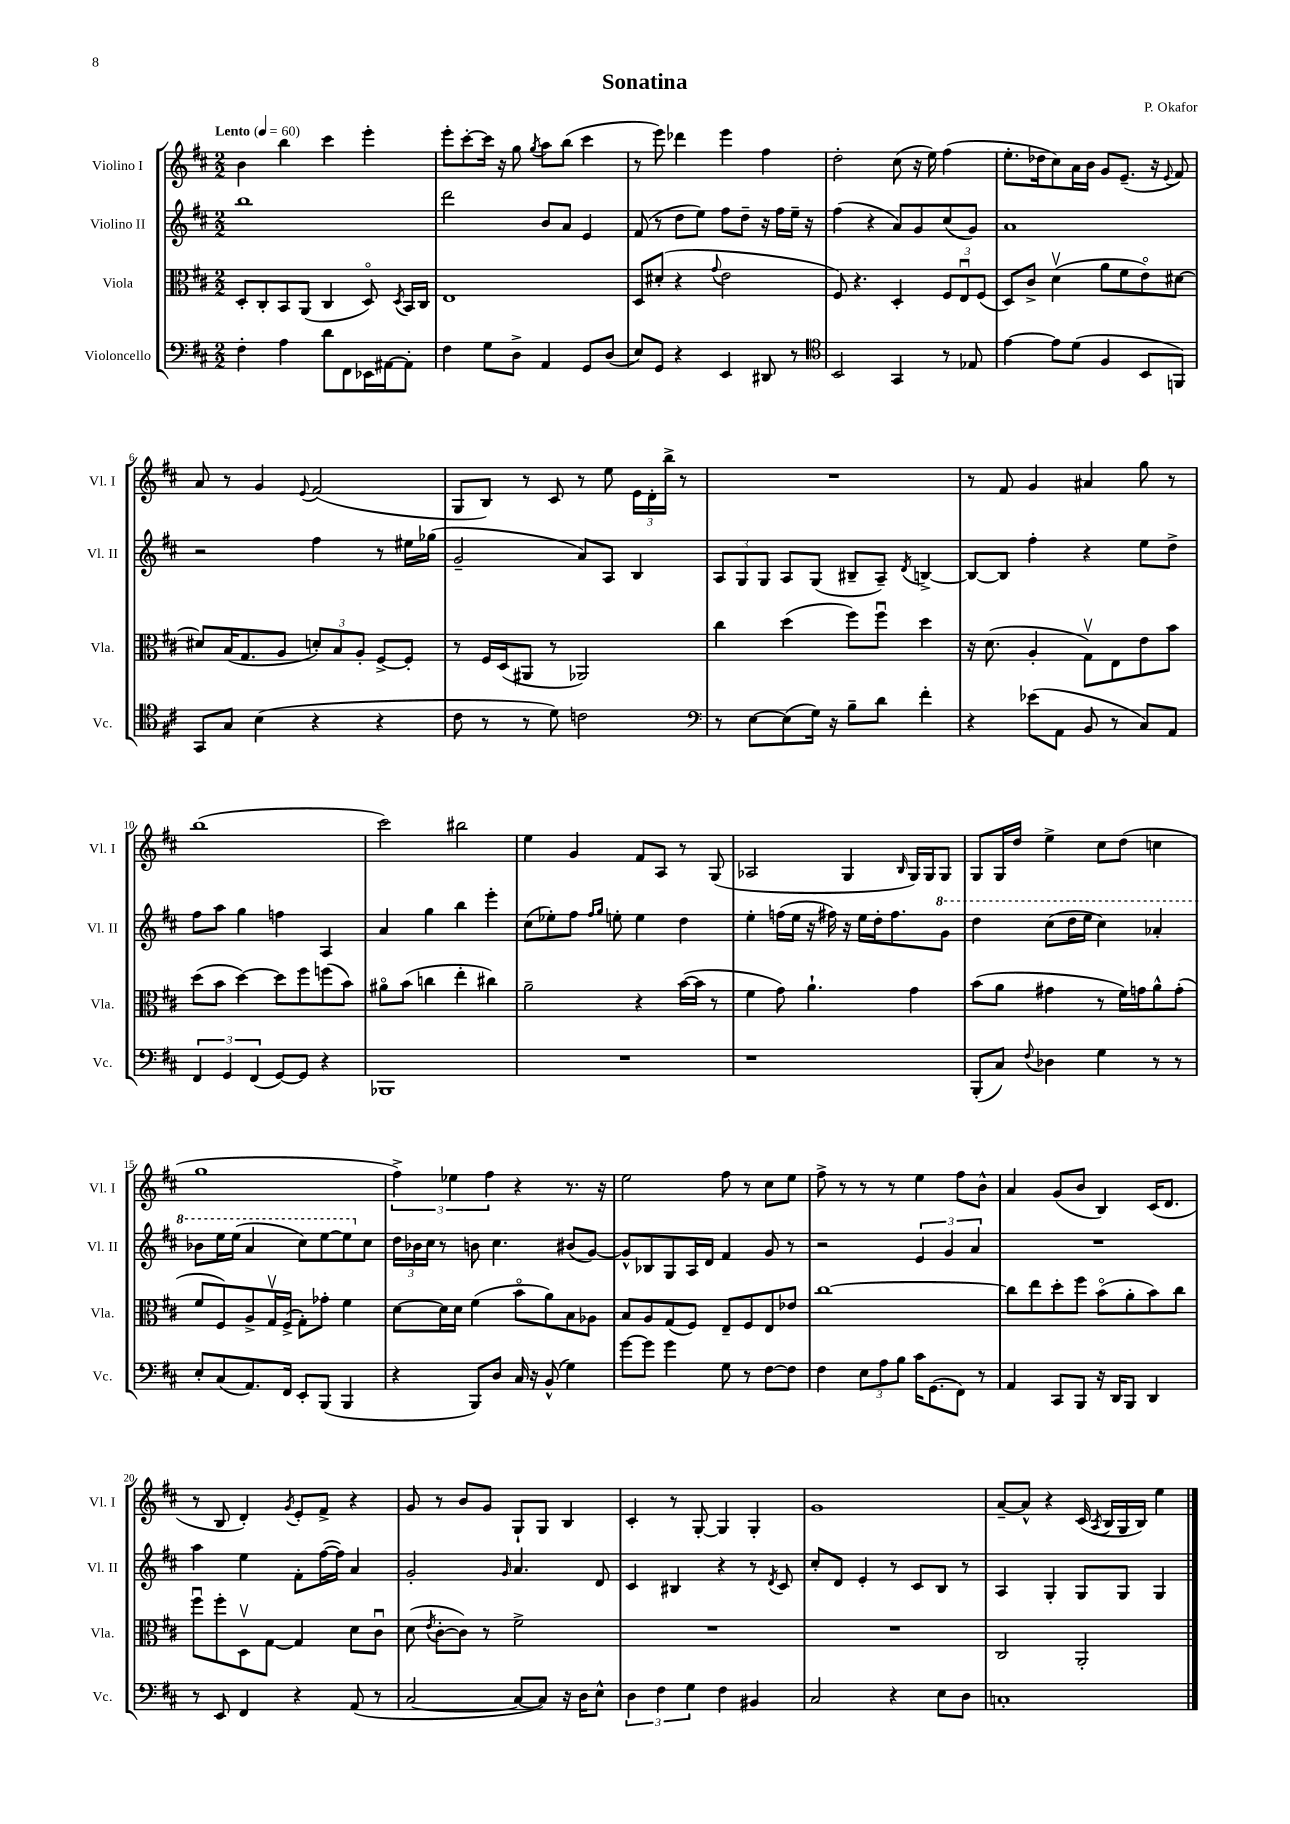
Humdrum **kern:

**kern	**kern	**kern	**kern
*staff4	*staff3	*staff2	*staff1
*clefF4	*clefC3	*clefG2	*clefG2
*k[f#c#]	*k[f#c#]	*k[f#c#]	*k[f#c#]
*M2/2	*M2/2	*M2/2	*M2/2
*MM60	*MM60	*MM60	*MM60
4F#'	8D'	1bb	4b
.	8C#'	.	.
4A	8BB	.	4bb
.	(8AA	.	.
8d	4C#	.	4ccc#
8FF#	.	.	.
16EE-	8Do)	.	4eee'
[16AA#	.	.	.
.	8qD	.	.
8AA#']	16BB	.	.
.	16C#	.	.
=	=	=	=
4F#	1E	2ddd	8eee'
.	.	.	[8ccc#'
8G	.	.	16ccc#]
.	.	.	16r
8D^	.	.	8gg
.	.	.	8qgg
4AA	.	8b	8aa
.	.	8a	(8bb
8GG	.	4e	4ccc#
(8D	.	.	.
=	=	=	=
8E)	8D	(8f#	8r
8GG	(8d#'	8r	8eee)
4r	4r	8dd	4ddd-
.	.	8ee)	.
.	8qqg	.	.
4EE	2e	8ff#	4eee
.	.	8dd~	.
8DD#	.	16r	4ff#
.	.	16ff#	.
8r	.	16ee~	.
.	.	16r	.
=	=	=	=
*clefC4	*	*	*
2BB	8F#)	(4ff#	2dd'
.	4.r	.	.
.	.	4r	.
4GG	4D'	8a)	(8cc#
.	.	8g	16r
.	.	.	16ee)
8r	12F#	(8cc#	(4ff#
.	12Eu	.	.
8E-	.	8g)	.
.	(12F#	.	.
=	=	=	=
[4e	8D)	1a	8.ee'
.	8c#^	.	.
.	.	.	16dd-
8e]	(4dv	.	8cc#)
(8d	.	.	16a
.	.	.	16b
4F#	8a	.	8g
.	8f#	.	(8.e~
8BB	8eo)	.	.
.	.	.	16r
.	.	.	8qqe
8FF)	[8d#	.	8f#)
=	=	=	=
8GG	8d#]	2r	8a
8G	(16B	.	8r
.	8.G	.	.
(4B	.	.	4g
.	8A	.	.
.	.	.	8qqe
4r	12d')	4ff#	(2f#
.	12B	.	.
.	12A'	.	.
4r	[8F#^	8r	.
.	8F#']	16ee#	.
.	.	(16gg-	.
=	=	=	=
8c#	8r	2g~	8G
8r	16F#	.	8B)
.	(16D	.	.
8r	8AA#	.	8r
8d)	8r	.	8c#
2c	2AA-)	8a)	8r
.	.	8A	8ee
.	.	4B	24e
.	.	.	24d'
.	.	.	24bb^
.	.	.	8r
=	=	=	=
*clefF4	*	*	*
8r	4cc#	12A	1r
.	.	12G	.
[8E	.	.	.
.	.	12G	.
(8E]	(4dd	8A	.
16G)	.	(8G	.
16r	.	.	.
8B~	8ff#)	8B#~	.
8d	8ff#u	8A~)	.
.	.	8qd	.
4f#'	4dd	[4B^	.
=	=	=	=
4r	16r	8B_	8r
.	(8.d	.	.
.	.	8B]	8f#
(8e-	4A'	4ff#'	4g
8AA	.	.	.
8BB	8Gv)	4r	4a#
8r	8E	.	.
8C#)	8e	8ee	8gg
8AA	8b	8dd^	8r
=	=	=	=
6FF#	(8dd	8ff#	(1bb
.	8b	8aa	.
6GG	.	.	.
.	[4dd)	4gg	.
(6FF#	.	.	.
[8GG)	8dd]	4ff	.
8GG]	8ff#	.	.
4r	(8ff	4A	.
.	8b)	.	.
=	=	=	=
1BBB-	8a#o	4a	2ccc#)
.	(8b	.	.
.	4cc	4gg	.
.	4ee'	4bb	2bb#
.	4cc#)	4eee'	.
=	=	=	=
1r	2a~	(8cc#	4ee
.	.	8ee-')	.
.	.	8ff#	4g
.	.	16qqff#	.
.	.	16qqgg	.
.	.	8ee'	.
.	4r	4ee	8f#
.	.	.	8A
.	([16b	4dd	8r
.	16b]	.	.
.	8r	.	(8G
=	=	=	=
1r	4f#	4ee'	2A-
.	8g)	(16ff	.
.	.	16ee	.
.	4.a`	16r	.
.	.	16ff#)	.
.	.	16r	4G
.	.	16ee	.
.	.	16dd'	.
.	.	8.ff#	.
.	.	.	16qqB
.	4g	.	16G)
.	.	.	16G
.	.	8gg	8G
=	=	=	=
(8BBB'	(8b	4ddd	8G
8C#)	8a	.	16G
.	.	.	16dd
8qqF#	.	.	.
4D-	4g#	(8ccc#	4ee^
.	.	16ddd	.
.	.	16eee	.
4G	8r	4ccc#)	8cc#
.	16f#)	.	(8dd
.	16g	.	.
8r	8a^^	4aa-'	4cc
8r	(8g'	.	.
=	=	=	=
8E'	8f#	8bb-	1gg
(8C#	8F#)	16eee	.
.	.	(16eee	.
8.AA)	8A^	4aa	.
.	16Gv	.	.
16FF#	(16F#^	.	.
8EE'	8G')	8ccc#)	.
(8BBB	8g-'	[8eee	.
4BBB	4f#	8eee]	.
.	.	8cc#	.
=	=	=	=
4r	[8d	24dd	6ff#^)
.	.	24b-	.
.	.	24cc#	.
.	16d]	8r	.
.	.	.	6ee-
.	16d	.	.
8BBB)	(4f#	8b	.
.	.	.	6ff#
8D	.	4.cc#	.
16C#	8bo	.	4r
16r	.	.	.
(8BB^^	8a)	.	.
4G)	8B	(8b#	8.r
.	8A-	[8g)	.
.	.	.	16r
=	=	=	=
[8g	8B	8g^^]	2ee
8g]	8A	8B-	.
4g	(8G	8G	.
.	8F#)	16A	.
.	.	16d	.
8G	8E~	4f#	8ff#
8r	8F#	.	8r
[8F#	8E	8g	8cc#
8F#]	8e-	8r	8ee
=	=	=	=
4F#	[1cc#	2r	8ff#^
.	.	.	8r
12E	.	.	8r
12A	.	.	.
.	.	.	8r
12B	.	.	.
16c#	.	6e	4ee
(8.GG	.	.	.
.	.	6g	.
8FF#)	.	.	8ff#
.	.	6a	.
8r	.	.	8b^^
=	=	=	=
4AA	8cc#]	1r	4a
.	8ee	.	.
8CC#	8dd'	.	(8g
8BBB	8ff#	.	8b
16r	(8bo	.	4B)
16DD	.	.	.
8BBB	8a'	.	.
4DD	8b)	.	(16c#
.	.	.	8.d
.	8cc#	.	.
=	=	=	=
8r	8ff#u	4aa	8r
8EE	8ff#'	.	8B
4FF#	8Dv	4ee	4d')
.	[8G	.	.
.	.	.	8qg
4r	4G]	8f#'	8e'
.	.	([16ff#	8f#^
.	.	16ff#])	.
(8AA	8d	4a	4r
8r	8c#u	.	.
=	=	=	=
[2C#	(8d	2g'	8g
.	8qe	.	.
.	[8c#'	.	8r
.	8c#])	.	8b
.	8r	.	8g
.	.	16qqg	.
8C#_	2f#^	4.a	8G`
8C#])	.	.	8G
16r	.	.	4B
16D	.	.	.
8E^^	.	8d	.
=	=	=	=
6D	1r	4c#	4c#'
6F#	.	.	.
.	.	4B#	8r
6G	.	.	.
.	.	.	[8G'
4F#	.	4r	4G]
4BB#	.	8r	4G'
.	.	8qd	.
.	.	8c#	.
=	=	=	=
2C#	1r	8cc#'	1g
.	.	8d	.
.	.	4e'	.
4r	.	8r	.
.	.	8c#	.
8E	.	8B	.
8D	.	8r	.
=	=	=	=
1C'	2C#	4A	[8a~
.	.	.	8a^^]
.	.	4G'	4r
.	2AA'	8G	(16c#
.	.	.	8qA
.	.	.	16B
.	.	8G	16G
.	.	.	16B)
.	.	4G	4ee
==	==	==	==
*-	*-	*-	*-
